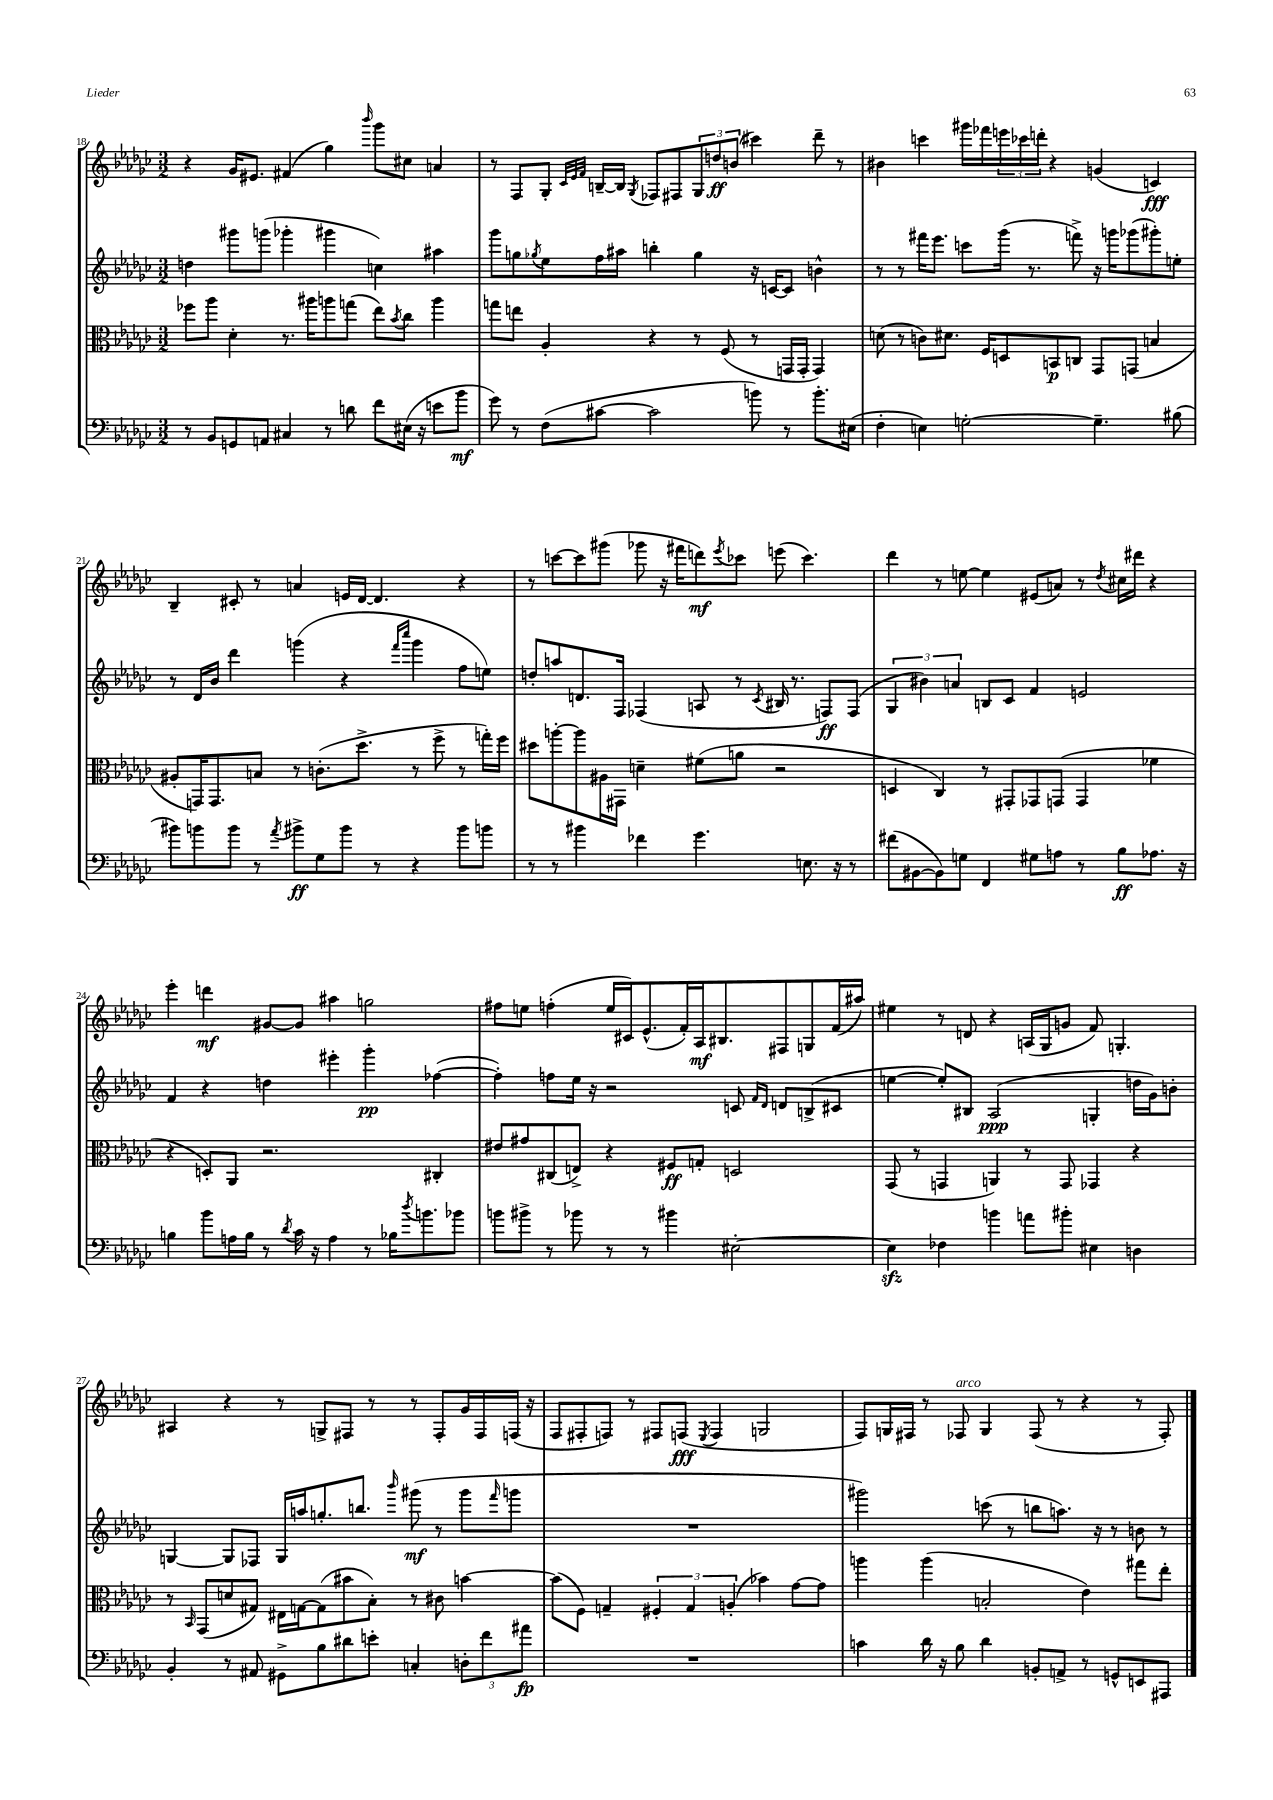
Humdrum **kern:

**kern	**dynam	**kern	**dynam	**kern	**dynam	**kern	**dynam
*part4	*part4	*part3	*part3	*part2	*part2	*part1	*part1
*staff4	*staff4	*staff3	*staff3	*staff2	*staff2	*staff1	*staff1
*clefF4	*	*clefC3	*	*clefG2	*	*clefG2	*
*k[b-e-a-d-g-c-]	*	*k[b-e-a-d-g-c-]	*	*k[b-e-a-d-g-c-]	*	*k[b-e-a-d-g-c-]	*
*M3/2	*	*M3/2	*	*M3/2	*	*M3/2	*
=18	=18	=18	=18	=18	=18	=18	=18
8r	.	8ff-X\L	.	4ddn\	.	4r	.
8BB-/L	.	8aa-\J	.	.	.	.	.
8GGn/	.	4d-'\	.	8ggg#X\L	.	16g-/KL	.
.	.	.	.	.	.	8.e#X/J	.
8AAn/J	.	.	.	(8gggn\J	.	.	.
4C#X/	.	8.r	.	4ggg-X'\	.	(4f#X/	.
.	.	16aa#X\KL	.	.	.	.	.
8r	.	8aan\	.	4ggg#X\	.	4gg-\)	.
8dn\	.	(8ggn\J	.	.	.	.	.
.	.	.	.	.	.	16qqbbb-/	.
8f\L	.	8ee-\L)	.	4ccn\)	.	8ggg-\L	.
.	.	8qb-/	.	.	.	.	.
(16E#X\Jk	.	8cc-\J	.	.	.	8cc#X\J	.
16r	.	.	.	.	.	.	.
8en\L	.	4aa\	.	4aa#X\	.	4an/	.
8b-\J	mf	.	.	.	.	.	.
=19	=19	=19	=19	=19	=19	=19	=19
8g-\)	.	8ggn\L	.	8ggg-\L	.	8r	.
8r	.	8een\J	.	8ggn\	.	8F/L	.
.	.	.	.	8qgg-X/	.	.	.
(8F\L	.	4A-'/	.	8ee-\	.	8G-'/J	.
.	.	.	.	.	.	32qqc-/LLL	.
.	.	.	.	.	.	32qqe-/	.
.	.	.	.	.	.	32qqf/JJJ	.
[8c#X\J	.	.	.	16ff\L	.	[16Bn~/LL	.
.	.	.	.	16aa#X\JJ	.	16B/JJ]	.
.	.	.	.	.	.	8qG-/	.
2c#\]	.	4r	.	4bbn'\	.	8F-X/L	.
.	.	.	.	.	.	8F#X/	.
.	.	8r	.	4gg-\	.	12G-/	.
.	.	.	.	.	.	12ddn/	ff
.	.	(8F/	.	.	.	.	.
.	.	.	.	.	.	(12bn/J	.
8bn\)	.	8r	.	16r	.	4ccc#X\)	.
.	.	.	.	[16cn/KL	.	.	.
8r	.	16GGn/LL	.	8c/J]	.	.	.
.	.	16GG'/JJ	.	.	.	.	.
8.b'\L	.	4GG/)	.	4bn^^\	.	8ddd-~\	.
.	.	.	.	.	.	8r	.
(16E#X\Jk	.	.	.	.	.	.	.
=20	=20	=20	=20	=20	=20	=20	=20
4F'\	.	(8dn\	.	8r	.	4b#X\	.
.	.	8r	.	8r	.	.	.
4En\)	.	8cn\L)	.	16fff#X\KL	.	4cccn\	.
.	.	.	.	8.eee-\J	.	.	.
.	.	8.d#X\J	.	.	.	.	.
[2Gn'\	.	.	.	8cccn\L	.	16ggg#X\LL	.
.	.	16F/KL	.	.	.	16fff-X\	.
.	.	8Dn/	.	(16ggg-\Jk	.	24eeen\	.
.	.	.	.	.	.	24ccc-X\	.
.	.	.	.	8.r	.	.	.
.	.	.	.	.	.	24dddn'\JJ	.
.	.	8BBn/	p	.	.	4r	.
.	.	8Cn/J	.	8fffn^\)	.	.	.
4.G~\]	.	8GG-/L	.	16r	.	(4gn/	.
.	.	.	.	16gggn\KL	.	.	.
.	.	(8GGn/J	.	(8ggg-X\	.	.	.
.	.	4Bn/	.	8ggg#X'\)	.	4cn/)	fff
(8B#X\	.	.	.	8een'\J	.	.	.
!!LO:LB:g=z
=21	=21	=21	=21	=21	=21	=21	=21
8b#X\L)	.	8A#X'/L	.	8r	.	4B-~/	.
8bn\	.	16GGn/K)	.	16d-/LL	.	.	.
.	.	8.GG/	.	16b-/JJ	.	.	.
8b\J	.	.	.	4ddd-\	.	8c#X'/	.
8r	.	8Bn/J	.	.	.	8r	.
8qa-/	.	.	.	.	.	.	.
8b#X^\L	ff	8r	.	(4gggn\	.	4an/	.
8G-\	.	(8.cn'\L	.	.	.	.	.
8b#\J	.	.	.	4r	.	16en/LL	.
.	.	8.dd-^\J	.	.	.	[16d-/JJ	.
8r	.	.	.	.	.	4.d-/]	.
.	.	.	.	16qqfff/LL	.	.	.
.	.	.	.	16qqcccc-/JJ	.	.	.
4r	.	8r	.	4ggg\	.	.	.
.	.	8ff^\	.	.	.	.	.
8b#\L	.	8r	.	8ff\L	.	4r	.
8bn\J	.	16ggn'\LL)	.	8een\J)	.	.	.
.	.	16ff\JJ	.	.	.	.	.
=22	=22	=22	=22	=22	=22	=22	=22
8r	.	8dd#X\L	.	8ddn'/L	.	8r	.
8r	.	[8aan'\	.	8aan/	.	[8cccn\L	.
4b#X\	.	8aa\]	.	8.dn/	.	8ccc\]	.
.	.	16A#X\L	.	.	.	(8ggg#X\J	.
.	.	16GG#X\JJ	.	16F/Jk	.	.	.
4f-X\	.	4dn~\	.	(4F-X/	.	8ggg-X\	.
.	.	.	.	.	.	16r	.
.	.	.	.	.	.	16fff#X\KL	.
4.g-\	.	(8f#X\L	.	8An/	.	8dddn\)	mf
.	.	.	.	.	.	8qeee-/	.
.	.	8an\J	.	8r	.	8ccc-X\J	.
.	.	.	.	8qc-/	.	.	.
.	.	2r	.	16B#X/	.	(8eeen\	.
.	.	.	.	8.r	.	.	.
8.En\	.	.	.	.	.	4.ccc-\)	.
.	.	.	.	8Fn/L)	ff	.	.
16r	.	.	.	.	.	.	.
8r	.	.	.	(8F/J	.	.	.
=23	=23	=23	=23	=23	=23	=23	=23
(8f#X\L	.	4Dn/	.	6G-/	.	4ddd-\	.
[8BB#X\	.	.	.	.	.	.	.
.	.	.	.	6b#X\)	.	.	.
8BB#\])	.	4C-/)	.	.	.	8r	.
.	.	.	.	6an/	.	.	.
8Gn\J	.	.	.	.	.	[8een\	.
4FF/	.	8r	.	8Bn/L	.	4ee\]	.
.	.	8GG#X'/L	.	8c-/J	.	.	.
8G#X\L	.	8GG-X/	.	4f/	.	(8e#X/L	.
8An\J	.	(8GGn/J	.	.	.	8an/J)	.
8r	.	4GG/	.	2en/	.	8r	.
.	.	.	.	.	.	8qdd-/	.
8B-\L	ff	.	.	.	.	16cc#X\LL	.
.	.	.	.	.	.	16ddd#X\JJ	.
8.A-X\J	.	4f-X\	.	.	.	4r	.
16r	.	.	.	.	.	.	.
!!LO:LB:g=z
=24	=24	=24	=24	=24	=24	=24	=24
4Bn\	.	4r	.	4f/	.	4eee-'\	.
8b-\L	.	8Dn'/L)	.	4r	.	4dddn\	mf
16An\L	.	8AA-/J	.	.	.	.	.
16B\JJ	.	.	.	.	.	.	.
8r	.	2.r	.	4ddn\	.	[8g#X/L	.
8qd-/	.	.	.	.	.	.	.
16c-\	.	.	.	.	.	8g#/J]	.
16r	.	.	.	.	.	.	.
4A\	.	.	.	4eee#X'\	.	4aa#X\	.
8r	.	.	.	4ggg-'\	pp	2ggn\	.
16B-X\KL	.	.	.	.	.	.	.
8qdd-/	.	.	.	.	.	.	.
8.bn\	.	.	.	.	.	.	.
.	.	4C#X'/	.	([4ff-X\	.	.	.
8b-X\J	.	.	.	.	.	.	.
=25	=25	=25	=25	=25	=25	=25	=25
8bn\L	.	8e#X/L	.	4ff-'\])	.	8ff#X\L	.
8b#X^\J	.	8g#X/	.	.	.	8een\J	.
8r	.	(8C#X/	.	8ffn\L	.	(4ffn'\	.
8b-X\	.	8En^/J)	.	16ee-\Jk	.	.	.
.	.	.	.	16r	.	.	.
8r	.	4r	.	2r	.	16ee/LL	.
.	.	.	.	.	.	16c#X/J)	.
8r	.	.	.	.	.	(8.e-^^/	.
4b#X\	.	8F#X/L	ff	.	.	.	.
.	.	.	.	.	.	16f'/L)	.
.	.	8Gn'/J	.	.	.	16A-/J	mf
.	.	.	.	.	.	8.B#X/	.
[2E#X'\	.	2Dn/	.	8cn/	.	.	.
.	.	.	.	16qqf/LL	.	.	.
.	.	.	.	16qqd-/JJ	.	.	.
.	.	.	.	8dn/L	.	8F#X/	.
.	.	.	.	(8Bn^/	.	8Gn/	.
.	.	.	.	8c#X/J	.	(16f/L	.
.	.	.	.	.	.	16aa#X/JJ)	.
=26	=26	=26	=26	=26	=26	=26	=26
4E#zz\]	.	(8GG-/	.	[4een\	.	4ee#X\	.
.	.	8r	.	.	.	.	.
4F-X\	.	4GGn/	.	8ee'/L])	.	8r	.
.	.	.	.	8B#X/J	.	8dn/	.
4bn\	.	4AAn/)	.	(2A-/	ppp	4r	.
8an\L	.	8r	.	.	.	(16An/LL	.
.	.	.	.	.	.	16G-/J	.
8b#X'\J	.	8GG/	.	.	.	8gn/J	.
4E#X\	.	4GG-X/	.	4Gn'/	.	8f/)	.
.	.	.	.	.	.	4.Gn'/	.
4Dn\	.	4r	.	16ddn\LL	.	.	.
.	.	.	.	16g-\J)	.	.	.
.	.	.	.	8bn'\J	.	.	.
!!LO:LB:g=z
=27	=27	=27	=27	=27	=27	=27	=27
4BB-'/	.	8r	.	[4Gn/	.	4A#X/	.
.	.	16qqBB-/	.	.	.	.	.
.	.	(8GG-/L	.	.	.	.	.
8r	.	8dn/	.	8G/L]	.	4r	.
8AA#X/	.	8G#X/J)	.	8F-X/J	.	.	.
8GG#X^\L	.	16E#X\LL	.	16G/LL	.	8r	.
.	.	[16Gn\J	.	16aan/J	.	.	.
8B-\	.	(8G\]	.	8.ggn'/	.	8Gn^/L	.
8d#X\	.	8b#X\	.	.	.	8F#X/J	.
.	.	.	.	8.bbn/J	.	.	.
8en'\J	.	8B-'\J)	.	.	.	8r	.
.	.	.	.	16qqbbb-/	.	.	.
4Cn'/	.	8r	.	(8ggg#X\	mf	8r	.
.	.	8c#X\	.	8r	.	8F#'/L	.
12Dn'\L	.	[4bn\	.	8ggg#\L	.	16g-/L	.
.	.	.	.	.	.	16F#/	.
12f\	.	.	.	.	.	.	.
.	.	.	.	16qqfff/	.	.	.
.	.	.	.	8gggn\J	.	(16Fn/JJ	.
12a#X\J	fp	.	.	.	.	.	.
.	.	.	.	.	.	16r	.
=28	=28	=28	=28	=28	=28	=28	=28
1.r	.	(8b\L]	.	1.r	.	8F/L	.
.	.	8F\J)	.	.	.	8F#X'/	.
.	.	4Gn~/	.	.	.	8Fn/J)	.
.	.	.	.	.	.	8r	.
.	.	6F#X'/	.	.	.	8F#X/L	.
.	.	.	.	.	.	(8Fn/J	fff
.	.	6G/	.	.	.	.	.
.	.	.	.	.	.	8qE-/	.
.	.	.	.	.	.	4F/	.
.	.	(6An'/	.	.	.	.	.
.	.	4b-X\)	.	.	.	2Gn/	.
.	.	[8g-\L	.	.	.	.	.
.	.	8g-\J]	.	.	.	.	.
=29	=29	=29	=29	=29	=29	=29	=29
4cn\	.	4aan\	.	2ggg#X\)	.	8F/L)	.
.	.	.	.	.	.	16Gn/L	.
.	.	.	.	.	.	16F#X/JJ	.
16d-\	.	(4aa\	.	.	.	8r	.
16r	.	.	.	.	.	.	.
!	!	!	!	!	!	!LO:TX:a:i:t=arco	!
8B-\	.	.	.	.	.	8F-X/	.
4d-\	.	2Bn'/	.	(8cccn\	.	4G/	.
.	.	.	.	8r	.	.	.
8BBn'/L	.	.	.	8bbn\L	.	(8F-/	.
8AAn^/J	.	.	.	8.aan\J)	.	8r	.
8r	.	4e-\)	.	.	.	4r	.
.	.	.	.	16r	.	.	.
8GGn^^/L	.	.	.	8r	.	.	.
8EEn/	.	8gg#X\L	.	8bn\	.	8r	.
8AAA#X/J	.	8ee-'\J	.	8r	.	8F-'/)	.
==	==	==	==	==	==	==	==
*-	*-	*-	*-	*-	*-	*-	*-
